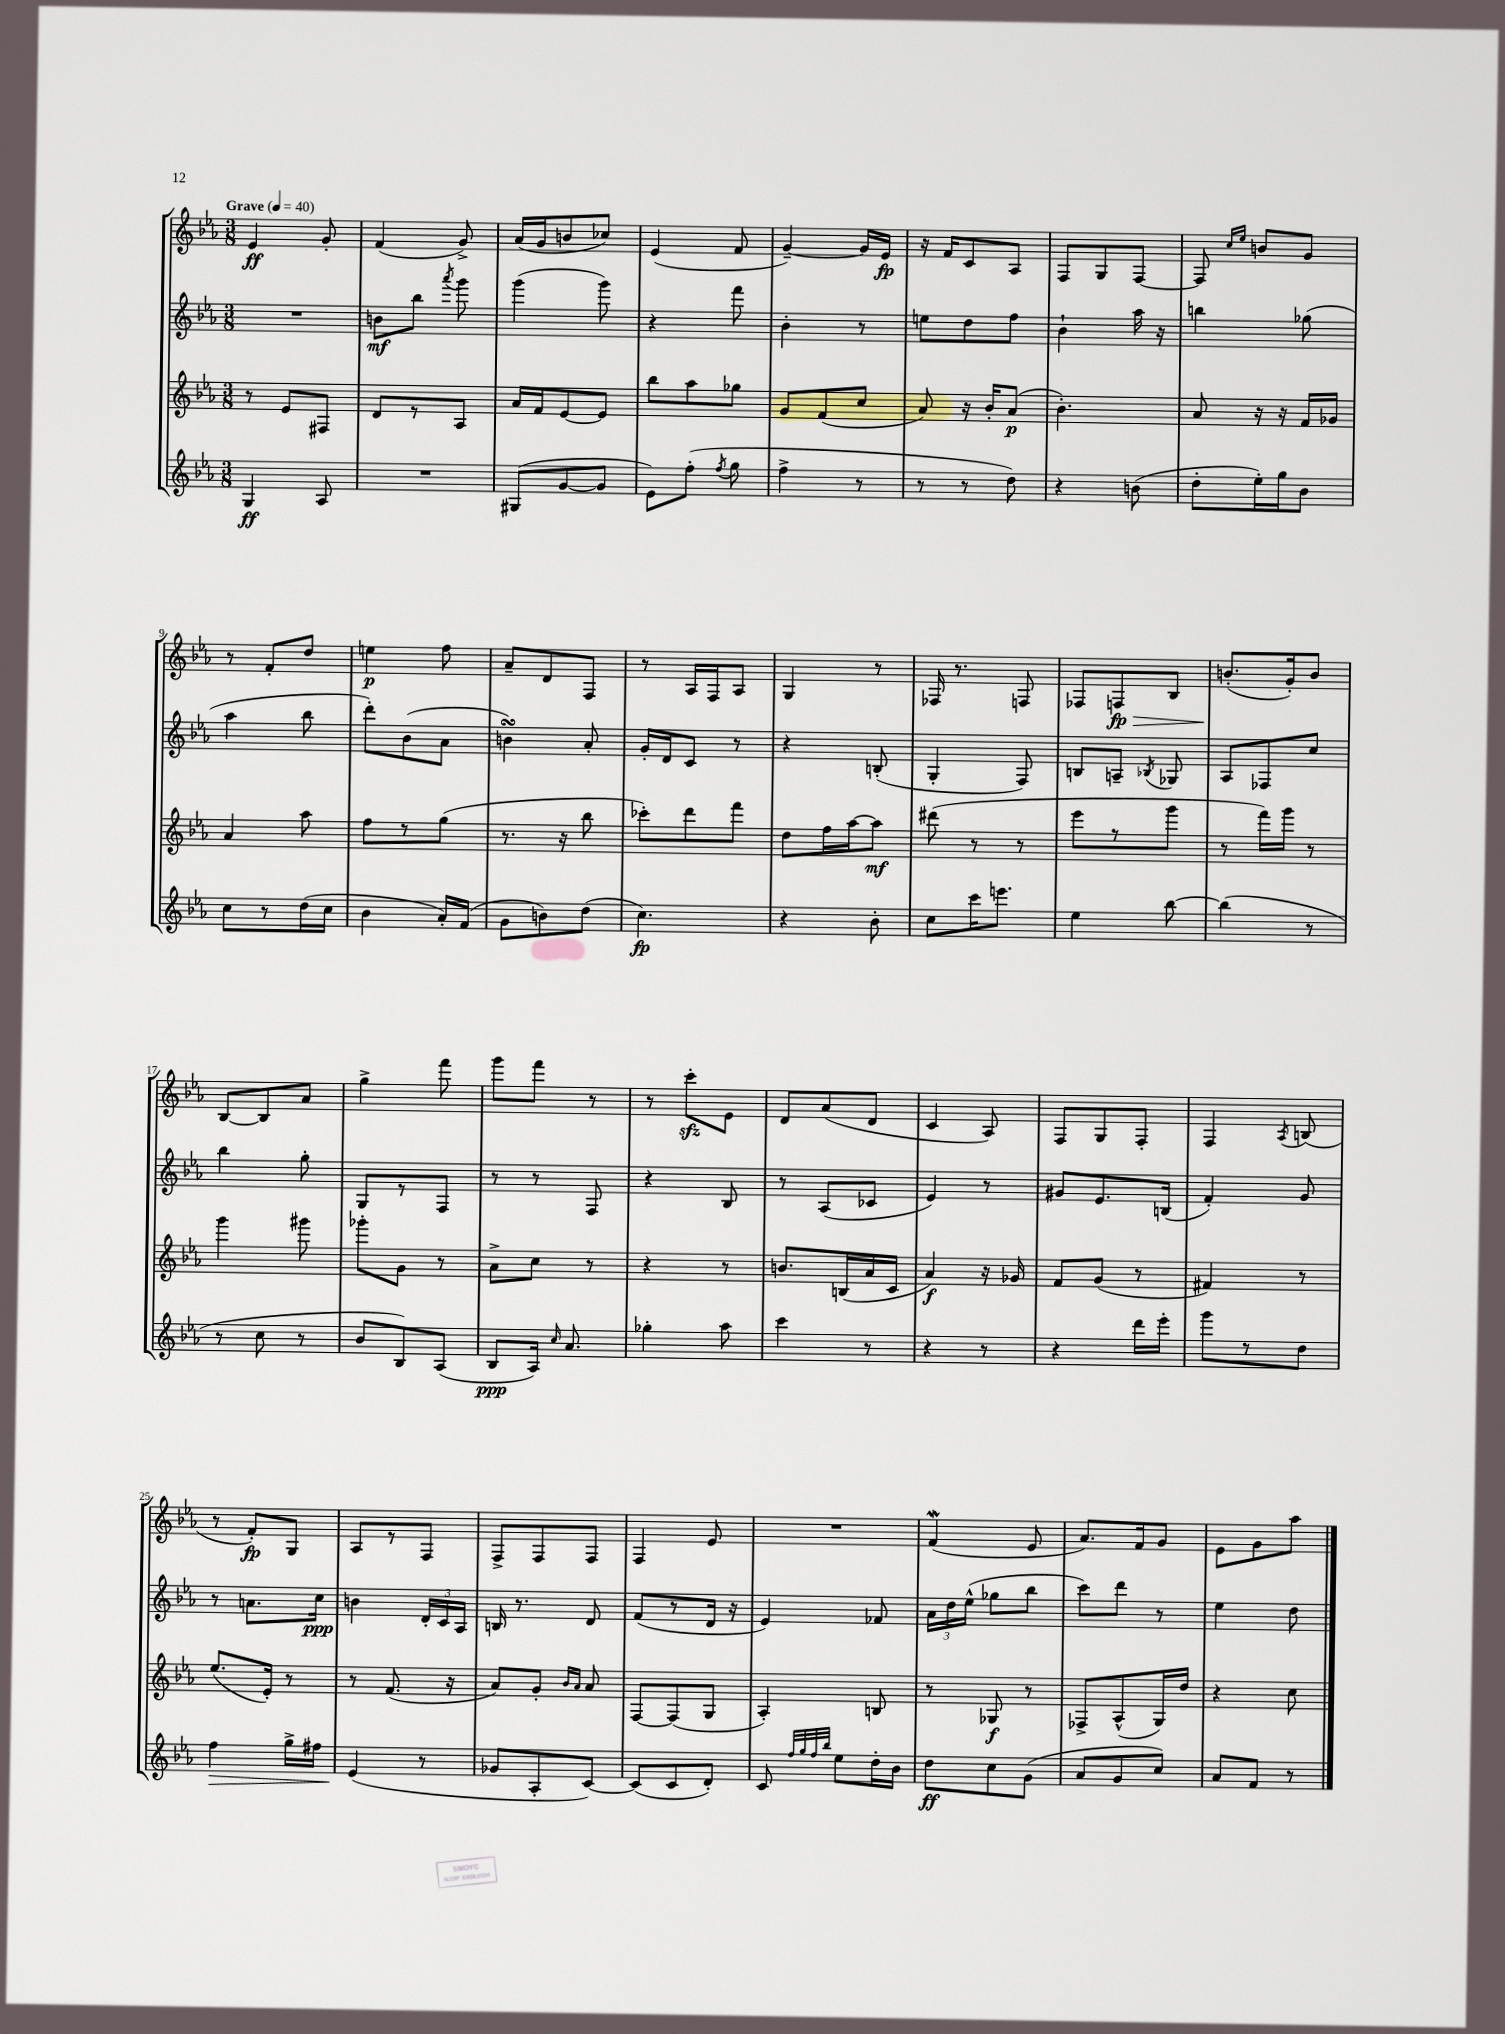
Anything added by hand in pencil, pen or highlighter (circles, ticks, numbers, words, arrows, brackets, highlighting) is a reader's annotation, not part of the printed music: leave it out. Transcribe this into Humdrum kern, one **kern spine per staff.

**kern	**kern	**kern	**kern
*staff4	*staff3	*staff2	*staff1
*clefG2	*clefG2	*clefG2	*clefG2
*k[b-e-a-]	*k[b-e-a-]	*k[b-e-a-]	*k[b-e-a-]
*M3/8	*M3/8	*M3/8	*M3/8
*MM40	*MM40	*MM40	*MM40
4G/	8r	4.r	4e-/
.	8e-/L	.	.
8A-/	8F#/J	.	8g'/
=	=	=	=
4.r	8d/L	8b\L	(4f/
.	8r	8bb-\J	.
.	.	8qaaa-/	.
.	8A-/J	8ggg\	8g^/)
=	=	=	=
(8G#/L	16a-/LL	(4ggg\	(16a-/LL
.	16f/J	.	16g/J
[8g/	[8e-/	.	8b/
8g/]J	8e-/]J	8ggg\)	8cc-/J)
=	=	=	=
8e-\L)	8bb-\L	4r	(4e-/
(8ff'\J	8aa-\	.	.
8qff/	.	.	.
8gg\	8gg-\J	8fff\	8f/
=	=	=	=
4ff^\	8g/L	4b-'\	[4g~/)
.	(8f/	.	.
8r	8cc/J	8r	16g/]LL
.	.	.	16e-/JJ
=	=	=	=
8r	8a-/)	8ee\L	16r
.	.	.	16f/LK
8r	16r	8dd\	8c/
.	16b-'/LK	.	.
8dd\)	(8a-/J	8ff\J	8A-/J
=	=	=	=
4r	4.b-'\)	4b-`\	8F/L
.	.	.	8G/
(8b\	.	16aa-\	[8F/J
.	.	16r	.
=	=	=	=
8dd'\L	8a-/	4bb\	8F/]
.	.	.	16qqcc/LL
.	.	.	16qqee-/JJ
16ee-'\L)	16r	.	8b/L
16gg\J	16r	.	.
8b-\J	16f/LL	(8gg-\	8g/J
.	16g-/JJ	.	.
=	=	=	=
8cc\L	4a-/	4aa-\	8r
8r	.	.	8f'/L
(16dd\L	8aa-\	8bb-\	8dd/J
16cc\JJ	.	.	.
=	=	=	=
4b-\	8ff\L	8ddd'\L)	4ee\
.	8r	(8b-\	.
16a-'/LL)	(8gg\J	8a-\J	8ff\
(16f/JJ	.	.	.
=	=	=	=
8g\L	8.r	4b\)	8a-~/L
8b\)	.	.	8d/
.	16r	.	.
(8dd\J	8bb-\	8a-'/	8F/J
=	=	=	=
4.cc\)	8ccc-'\L)	16g'/LL	8r
.	.	16d/J	.
.	8ddd\	8c/J	16A-/LL
.	.	.	16F/J
.	8fff\J	8r	8A-/J
=	=	=	=
4r	8dd\L	4r	4G/
.	16ff\L	.	.
.	[16aa-\J	.	.
8b-'\	8aa-\]J	(8B'/	8r
=	=	=	=
8cc\L	(8ddd#\	4G'/	16F-/
.	.	.	8.r
16ccc\K	8r	.	.
8.eee\J	.	.	.
.	8r	8F/)	8F/
=	=	=	=
4ee-\	8eee-\L	8B/L	8F-/L
.	8r	8A~/J	8F/
.	.	8qB-/	.
[8bb-\	8ggg\J	8G-/	8B-/J
=	=	=	=
(4bb-\]	8r	8A-/L	(8.b'/L
.	16fff\LL)	8F-/	.
.	16ggg\JJ	.	16g'/k)
8r	8r	8cc/J	8b/J
=	=	=	=
8r	4ggg\	4bb-\	[8B-/L
8cc\	.	.	8B-/]
8r	8ggg#\	8gg'\	8a-/J
=	=	=	=
8b-/L	8ggg-'\L	8G/L	4gg^\
8B-/)	8g\J	8r	.
(8A-/J	8r	8F/J	8fff\
=	=	=	=
8B-/L	8a-^\L	8r	8ggg\L
16A-/Jk)	8cc\J	8r	8fff\J
16qqcc/	.	.	.
8.a-/	.	.	.
.	8r	8F/	8r
=	=	=	=
4gg-'\	4r	4r	8r
.	.	.	8ccc'\L
8aa-\	8r	8B-/	8e-\J
=	=	=	=
4ccc\	8.b/L	8r	8d/L
.	.	(8A-/L	(8a-/
.	(16B/L	.	.
8r	16a-/	8c-/J	8d/J
.	16c/JJ	.	.
=	=	=	=
4r	4a-/)	4e-/)	4c/
8r	16r	8r	8A-/)
.	16g-/	.	.
=	=	=	=
4r	8f/L	8g#/L	8F/L
.	(8g/J	8.e-/	8G/
16ddd\LL	8r	.	8F'/J
16eee-'\JJ	.	(16B/Jk	.
=	=	=	=
8ggg\L	4f#/)	4f'/)	4F/
8r	.	.	.
.	.	.	8qA-/
8dd\J	8r	8g/	(8B/
=	=	=	=
4ff\	(8.ee-/L	8r	8r
.	.	8.a\L	8f'/L)
.	16e-'/Jk)	.	.
16gg^\LL	8r	.	8G/J
16ff#\JJ	.	16cc\Jk	.
=	=	=	=
(4e-/	8r	4b\	8A-/L
.	(8.f/	.	8r
8r	.	24d'/LL	8F/J
.	.	24c/	.
.	16r	.	.
.	.	24A-/JJ	.
=	=	=	=
8g-/L	8a-/L)	16B/	8F^/L
.	.	8.r	.
8A-'/	8g'/J	.	8F/
.	16qqb-/LL	.	.
.	16qqa-/JJ	.	.
[8c/J)	8a-/	8d/	8F/J
=	=	=	=
(8c/]L	[8F/L	(8f/L	4F/
8c/	(8F/]	8r	.
8d'/J)	8G/J	16d/Jk	8e-/
.	.	16r	.
=	=	=	=
8c/	4A-'/)	4e-/)	4.r
32qqff/LLL	.	.	.
32qqgg/	.	.	.
32qqff/	.	.	.
32qqbb-/JJJ	.	.	.
8ee-\L	.	.	.
16dd'\L	8B/	8f-/	.
16b-\JJ	.	.	.
=	=	=	=
8dd\L	8r	24a-\LL	(4f/
.	.	24dd\	.
.	.	(24ee-^^\JJ	.
8cc\	8G-/	8gg-\L	.
(8g\J	8r	8bb-\J	8e-/
=	=	=	=
8a-/L	8F-^/L	8ccc\L)	8.a-/L)
8g/	(8A-^^/	8ddd\J	.
.	.	.	16f/k
8cc/J)	16G/L)	8r	8g/J
.	16dd/JJ	.	.
=	=	=	=
8a-/L	4r	4ee-\	8e-\L
8f/J	.	.	8g\
8r	8cc\	8dd\	8aa-\J
==	==	==	==
*-	*-	*-	*-
